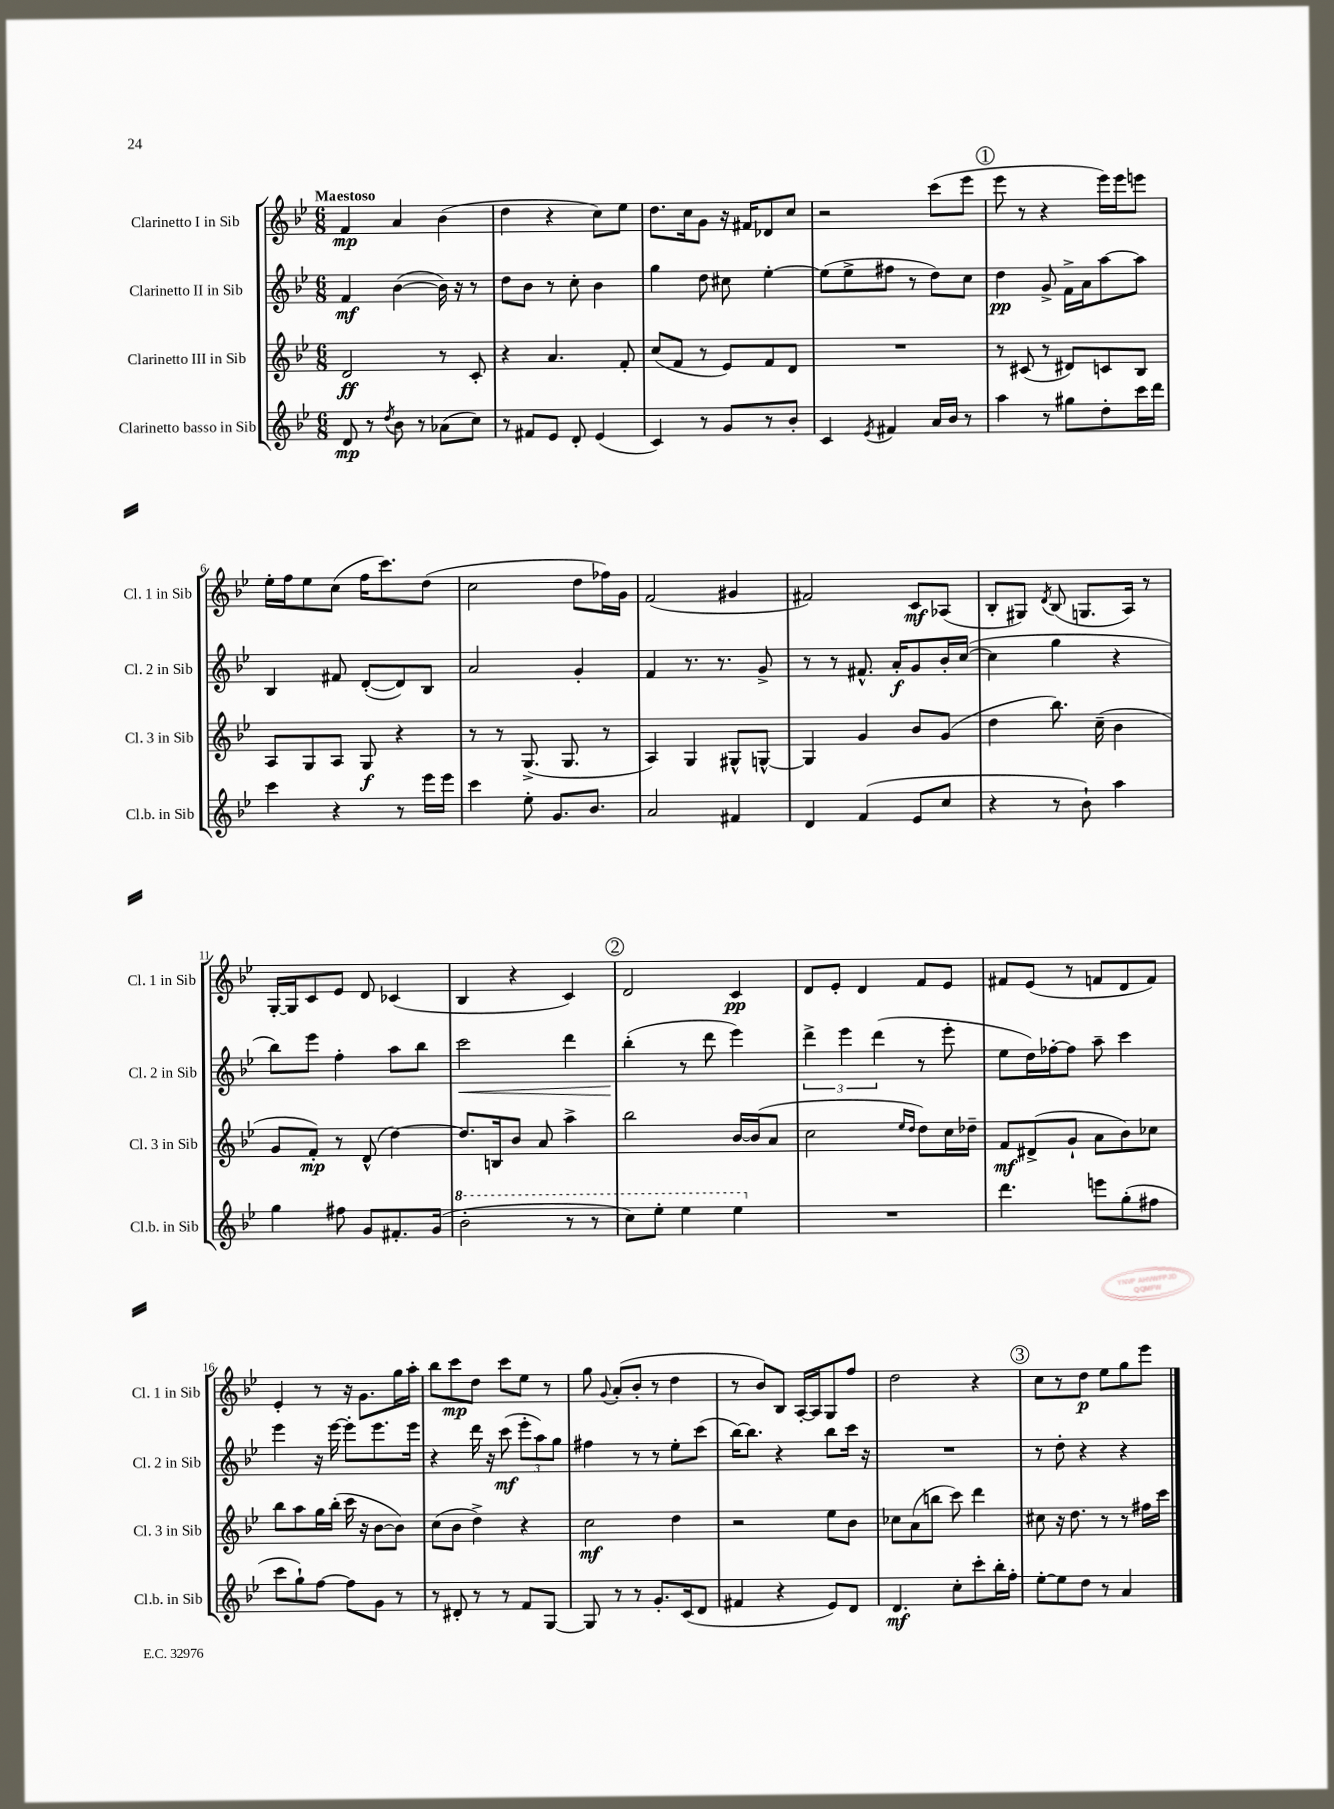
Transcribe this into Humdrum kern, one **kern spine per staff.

**kern	**kern	**kern	**kern
*staff4	*staff3	*staff2	*staff1
*clefG2	*clefG2	*clefG2	*clefG2
*k[b-e-]	*k[b-e-]	*k[b-e-]	*k[b-e-]
*M6/8	*M6/8	*M6/8	*M6/8
8d	2d	4f	4f
8r	.	.	.
8qdd	.	.	.
8b-	.	([4b-	4a
8r	.	.	.
(8a-	8r	16b-])	(4b-
.	.	16r	.
8cc)	8c'	8r	.
=	=	=	=
8r	4r	8dd	4dd
8f#	.	8b-	.
8e-	4.a	8r	4r
8d'	.	8cc'	.
(4e-	.	4b-	8cc)
.	8f'	.	8ee-
=	=	=	=
4c)	(8cc	4gg	8.dd
.	8f	.	.
.	.	.	16cc
8r	8r	8dd	8g
8g	8e-)	8cc#	16r
.	.	.	16f#
8r	8f	[4ee-'	8d-
8b-'	8d	.	8cc
=	=	=	=
4c	2.r	(8ee-]	2r
.	.	8ee-^	.
8qe-	.	.	.
4f#	.	8ff#	.
.	.	8r	.
16a	.	8dd)	(8ccc
16b-	.	.	.
8r	.	8cc	8eee-
=	=	=	=
4aa	8r	4dd	8eee-
.	(8c#	.	8r
8r	8r	8g^	4r
8gg#	8d#)	16f^	.
.	.	16a	.
8dd'	8c	[8aa	16eee-)
.	.	.	16eee-
16ccc	8B-	8aa]	8eee
16ddd	.	.	.
=	=	=	=
4ccc	8A	4B-	16ee-'
.	.	.	16ff
.	8G	.	8ee-
4r	8A	8f#	(8cc
.	8G	([8d'	16ff
.	.	.	8.ccc)
8r	4r	8d])	.
16eee-	.	8B-	(8dd
16eee-	.	.	.
=	=	=	=
4ccc	8r	2a	2cc
.	8r	.	.
8ee-'	(8.G^	.	.
8.g	.	.	.
.	8.G	.	.
.	.	4g'	8dd
8.b-	.	.	.
.	8r	.	16ff-)
.	.	.	16g
=	=	=	=
2a	4A)	4f	(2f
.	4G	8.r	.
.	.	8.r	.
4f#	8G#^^	.	4g#
.	[8G^^	8g^	.
=	=	=	=
4d	4G]	8r	2f#)
.	.	8r	.
(4f	4g	8.f#^^	.
.	.	16a'	.
8e-	8b-	8g	8c
8cc	(8g	16b-'	(8A-
.	.	([16cc	.
=	=	=	=
4r	4dd	4cc]	8B-'
.	.	.	8G#)
.	.	.	8qd
8r	8.bb-)	4gg	(8B-
8b-`)	.	.	8.G
.	(16cc~	.	.
4aa	4b-	4r	.
.	.	.	16A)
.	.	.	8r
=	=	=	=
4gg	8g	8bb-)	[16G'
.	.	.	16G]
.	8f')	8eee-	8c
8ff#	8r	4ff'	8e-
8g	(8d^^	.	8d
8.f#'	[4dd)	8aa	(4c-
.	.	8bb-	.
(16g	.	.	.
=	=	=	=
2bb-'	8.dd]	2ccc	4B-
.	16B	.	.
.	8b-	.	4r
.	8a	.	.
8r	4aa^	4ddd	4c)
8r	.	.	.
=	=	=	=
8ccc)	2bb-	(4bb-'	2d
8eee-'	.	.	.
4eee-	.	8r	.
.	.	8ddd	.
4eee-	[16b-	4eee-)	4c
.	(16b-]	.	.
.	8a	.	.
=	=	=	=
2.r	2cc	6ddd^	8d
.	.	.	8e-'
.	.	6eee-	.
.	.	.	4d
.	.	(6ddd	.
.	16qqee-	.	.
.	16qqdd	.	.
.	8dd)	8r	8f
.	16cc	8eee-'	8e-
.	16dd-~	.	.
=	=	=	=
4.ddd	8f	8ee-	8f#
.	(8d#^	16dd)	(8e-
.	.	[16ff-'	.
.	8g`	8ff-]	8r
8eee	8a	8aa~	8f
(8gg'	8b-)	4ccc	8d
8ff#	8cc-	.	8f)
=	=	=	=
8ccc	8bb-	4eee-	4e-'
8gg`)	8aa	.	.
[8ff	16gg	16r	8r
.	(16bb-'	[16eee-	.
8ff]	16ccc	8eee-']	16r
.	16r	.	8.g
8g	[8b-	8.eee-	.
8r	8b-])	.	16gg
.	.	16eee-	16aa'
=	=	=	=
8r	(8cc	4r	8bb-
8d#'	8b-	.	8ccc
8r	4dd^)	16ddd	8dd
.	.	16r	.
8r	.	(8ccc	8ccc
8f	4r	12eee-'	8ee-
.	.	12aa)	.
[8G	.	.	8r
.	.	12gg	.
=	=	=	=
8G]	2cc	4ff#	8gg
.	.	.	8qqg
8r	.	.	(8a'
8r	.	8r	8b-'
8.g'	.	8r	8r
.	4dd	8ee-'	4dd
(16c	.	.	.
8d	.	(8ccc	.
=	=	=	=
4f#	2r	[16bb-)	8r
.	.	8.bb-]	.
.	.	.	8b-)
4r	.	4r	8B-
.	.	.	[16A'
.	.	.	16A]
8e-)	8ee-	8bb-	8G
8d	8b-	16ccc	8ff
.	.	16r	.
=	=	=	=
4.d	8cc-	2.r	2dd
.	(8a	.	.
.	8bb	.	.
8cc'	8ccc)	.	.
8ccc'	4ddd	.	4r
16bb-'	.	.	.
16ff'	.	.	.
=	=	=	=
[8ee-'	8cc#	8r	8cc
8ee-]	16r	8dd'	8r
.	8.dd	.	.
8dd	.	4r	8dd
8r	8r	.	8ee-
4a	8r	4r	8gg
.	16ff#	.	8eee-
.	16ccc	.	.
==	==	==	==
*-	*-	*-	*-
